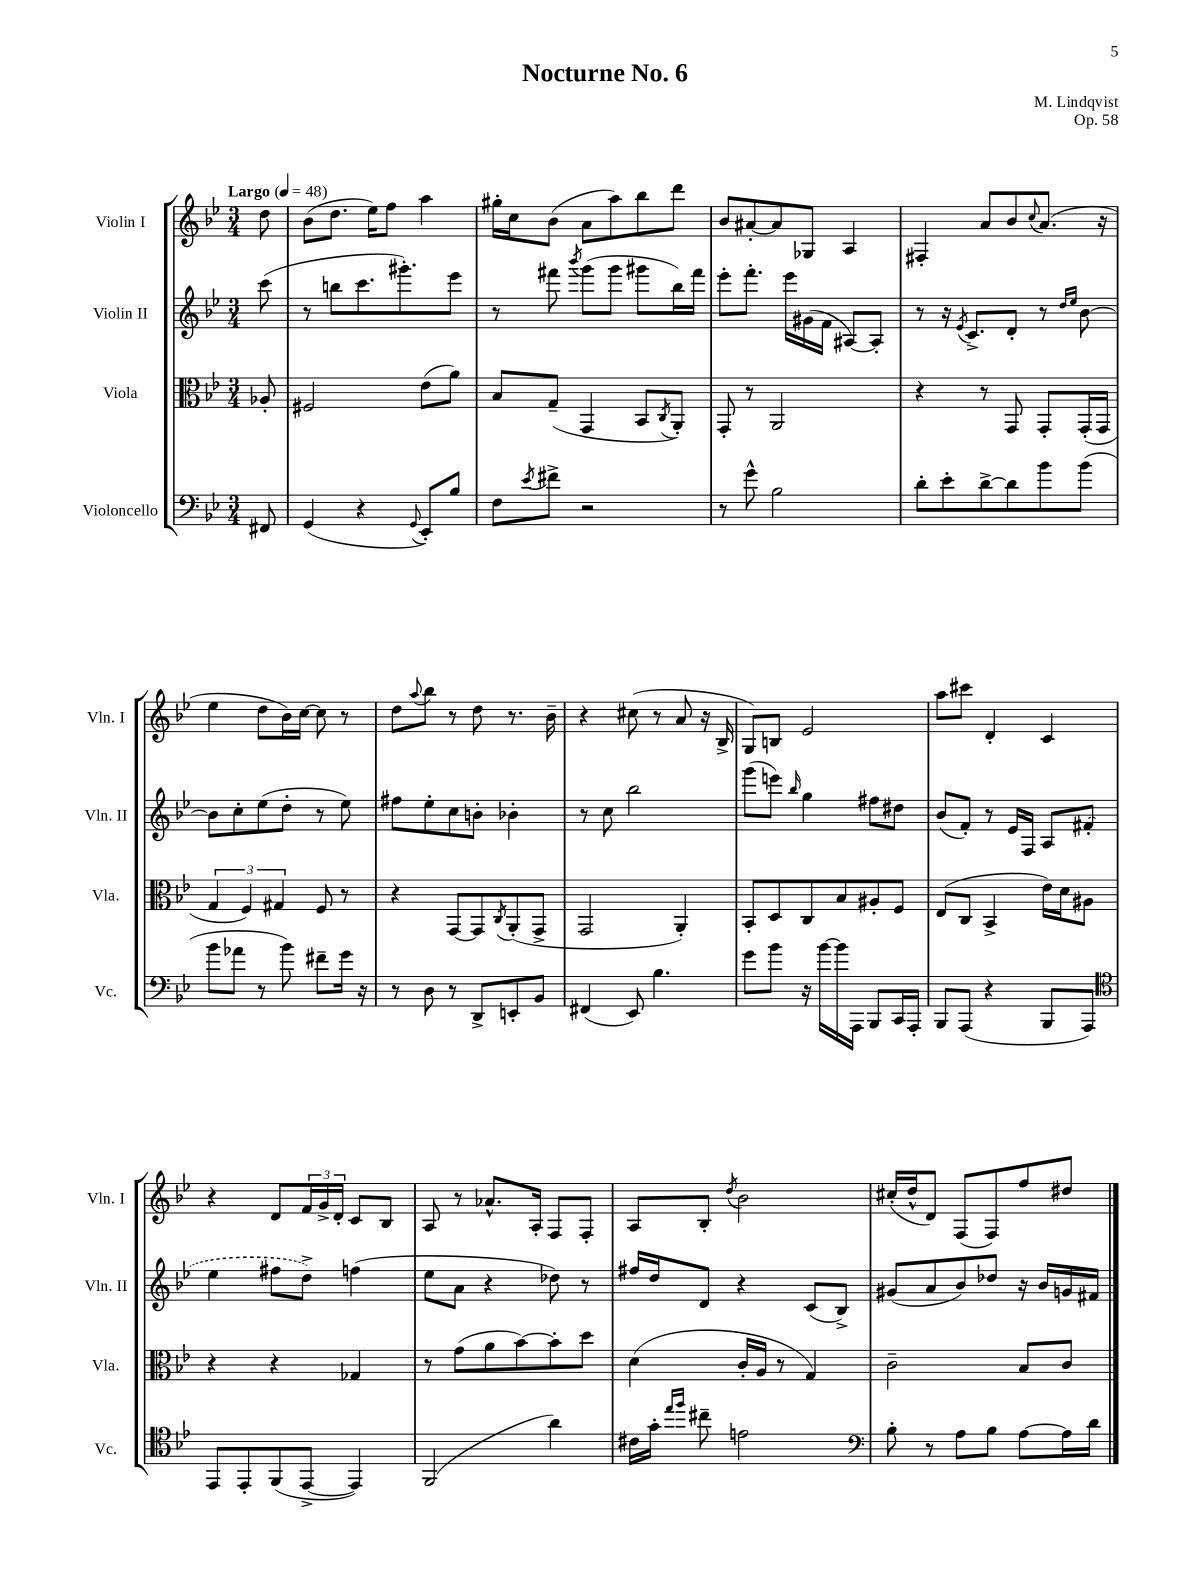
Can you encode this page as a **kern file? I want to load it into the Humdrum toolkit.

**kern	**kern	**kern	**kern
*part4	*part3	*part2	*part1
*staff4	*staff3	*staff2	*staff1
*I"Violoncello	*I"Viola	*I"Violin II	*I"Violin I
*I'Vc.	*I'Vla.	*I'Vln. II	*I'Vln. I
*clefF4	*clefC3	*clefG2	*clefG2
*k[b-e-]	*k[b-e-]	*k[b-e-]	*k[b-e-]
*M3/4	*M3/4	*M3/4	*M3/4
*MM48	*MM48	*MM48	*MM48
=	=	=	=
!	!	!	!LO:TX:a:B:t=Largo
8FF#X/	8A-X'/	(8ccc\	8dd\
=1	=1	=1	=1
(4GG/	2F#X/	8r	(8b-\L
.	.	8bbn\L	8.dd\J
4r	.	8.ccc\	.
.	.	.	16ee-\KL)
.	.	.	8ff\J
.	.	8.ggg#X'\)	.
8qqGG/	.	.	.
8EE-'/L)	(8e-\L	.	4aa\
8B-/J	8a\J)	8eee-\J	.
=2	=2	=2	=2
8F\L	8B-/L	8r	16gg#X'\LL
.	.	.	16cc\J
8qe-/	.	.	.
8f#X^\J	(8G~/J	8fff#X\	(8b-\J
.	.	8qbbb-/	.
2r	4GG/	(8ggg\L	8a\L
.	.	8ggg\J	8aa\)
.	8BB-/L	8ggg#X\L	8bb-\
.	8qC/	.	.
.	8AA'/J)	16bb-\L)	8ddd\J
.	.	16fff#\JJ	.
=3	=3	=3	=3
8r	8GG'/	8eee-'\L	8b-/L
8g^^\	8r	8.fff'\J	[8a#X'/
2B-\	2AA/	.	8a#/]
.	.	16eee-\LL	.
.	.	(16g#X\	8G-X/J
.	.	16f\JJ	.
.	.	[8A#X/L)	4A/
.	.	8A#'/J]	.
=4	=4	=4	=4
8d'\L	4r	8r	4F#X'/
8e-'\	.	16r	.
.	.	8qe-/	.
.	.	8.c^/L	.
[8d^\	8r	.	8a/L
8d\]	8GG/	8d'/J	8b-/
.	.	.	8qqcc/
8b-\	8GG'/L	8r	(8.a/J
.	.	16qqdd/LL	.
.	.	16qqee-/JJ	.
(8b-\J	(16GG'/L	[8b-\	.
.	16GG/JJ	.	16r
!!LO:LB:g=z
=5	=5	=5	=5
8b-\L	6G/	8b-\L]	4ee-\
8a-X\J	.	8cc'\	.
.	6F/)	.	.
8r	.	(8ee-\	8dd\L
.	6G#X/	.	.
8b-\)	.	8dd'\J	16b-\L)
.	.	.	[16cc\JJ
8f#X~\L	8F/	8r	8cc\]
16g\Jk	8r	8ee-\)	8r
16r	.	.	.
=6	=6	=6	=6
8r	4r	8ff#X\L	8dd\L
.	.	.	8qqaa/
8D\	.	8ee-'\	8bb-\J
8r	[8GG/L	8cc\	8r
8DD^/L	8GG/]	8bn'\J	8dd\
.	8qC/	.	.
8EEn'/	(8AA'/	4b-X'\	8.r
8BB-/J	8GG^/J	.	.
.	.	.	16b-~\
=7	=7	=7	=7
(4FF#X/	2GG/	8r	4r
.	.	8cc\	.
8EE-/)	.	2bb-\	(8cc#X\
4.B-\	.	.	8r
.	4AA'/)	.	8a/
.	.	.	16r
.	.	.	16B-^/
=8	=8	=8	=8
8g\L	8BB-'/L	(8ggg\L	8G/L)
8b-\J	8D/	8eeen\J)	8Bn/J
.	.	16qqbb-/	.
16r	8C/	4gg\	2e-/
[16b-\LL	.	.	.
16b-\]	8B-/	.	.
16AAA\JJ	.	.	.
8BBB-/L	8A#X'/	8ff#X\L	.
16CC/L	8F/J	8dd#X\J	.
16AAA'/JJ	.	.	.
=9	=9	=9	=9
8BBB-/L	(8E-/L	(8b-/L	8aa\L
(8AAA/J	8C/J	8f'/J)	8ccc#X\J
4r	4BB-^/	8r	4d'/
.	.	16e-/LL	.
.	.	16F/JJ	.
8BBB-/L	16e-\LL)	8A/L	4c/
.	16d\J	.	.
8AAA/J)	8A#X\J	(8f#X'/J	.
!!LO:LB:g=z
=10	=10	=10	=10
*clefC4	*	*	*
8EE-/L	4r	4ee-\	4r
8EE-'/	.	.	.
(8FF/	4r	8ff#X\L	8d/L
[8EE-^/J	.	8dd^\J)	24f/L
.	.	.	24g^/
.	.	.	24d'/JJ
4EE-/])	4G-X/	(4ffn\	8c/L
.	.	.	8B-/J
=11	=11	=11	=11
(2FF/	8r	8ee-\L	8A/
.	(8g\L	8a\J	8r
.	8a\	4r	8.a-X^^/L
.	[8b-\)	.	.
.	.	.	16A'/Jk
4a\)	8b-'\]	8dd-X\)	8F/L
.	8dd\J	8r	8F'/J
=12	=12	=12	=12
16c#X\LL	(4d\	16ff#X/LL	8A/L
16g'\JJ	.	16dd/J	.
16qqee-/LL	.	.	.
16qqff/JJ	.	.	.
8cc#X~\	.	8d/J	8B-'/J
.	.	.	8qdd/
2en\	16c'/LL	4r	2b-\
.	16A/JJ	.	.
.	8r	.	.
.	4G/)	(8c/L	.
.	.	8B-^/J)	.
=13	=13	=13	=13
*clefF4	*	*	*
8B-'\	2c~\	(8g#X/L	(16cc#X'/LL
.	.	.	16dd^^/J
8r	.	8a/	8d/J)
8A\L	.	8b-/)	(8F/L
8B-\J	.	8dd-X/J	8F/)
[8A\L	8B-/L	16r	8ff/
.	.	16b-/LL	.
16A\L]	8c/J	16gn/	8dd#X/J
16d\JJ	.	16f#X/JJ	.
==	==	==	==
*-	*-	*-	*-
